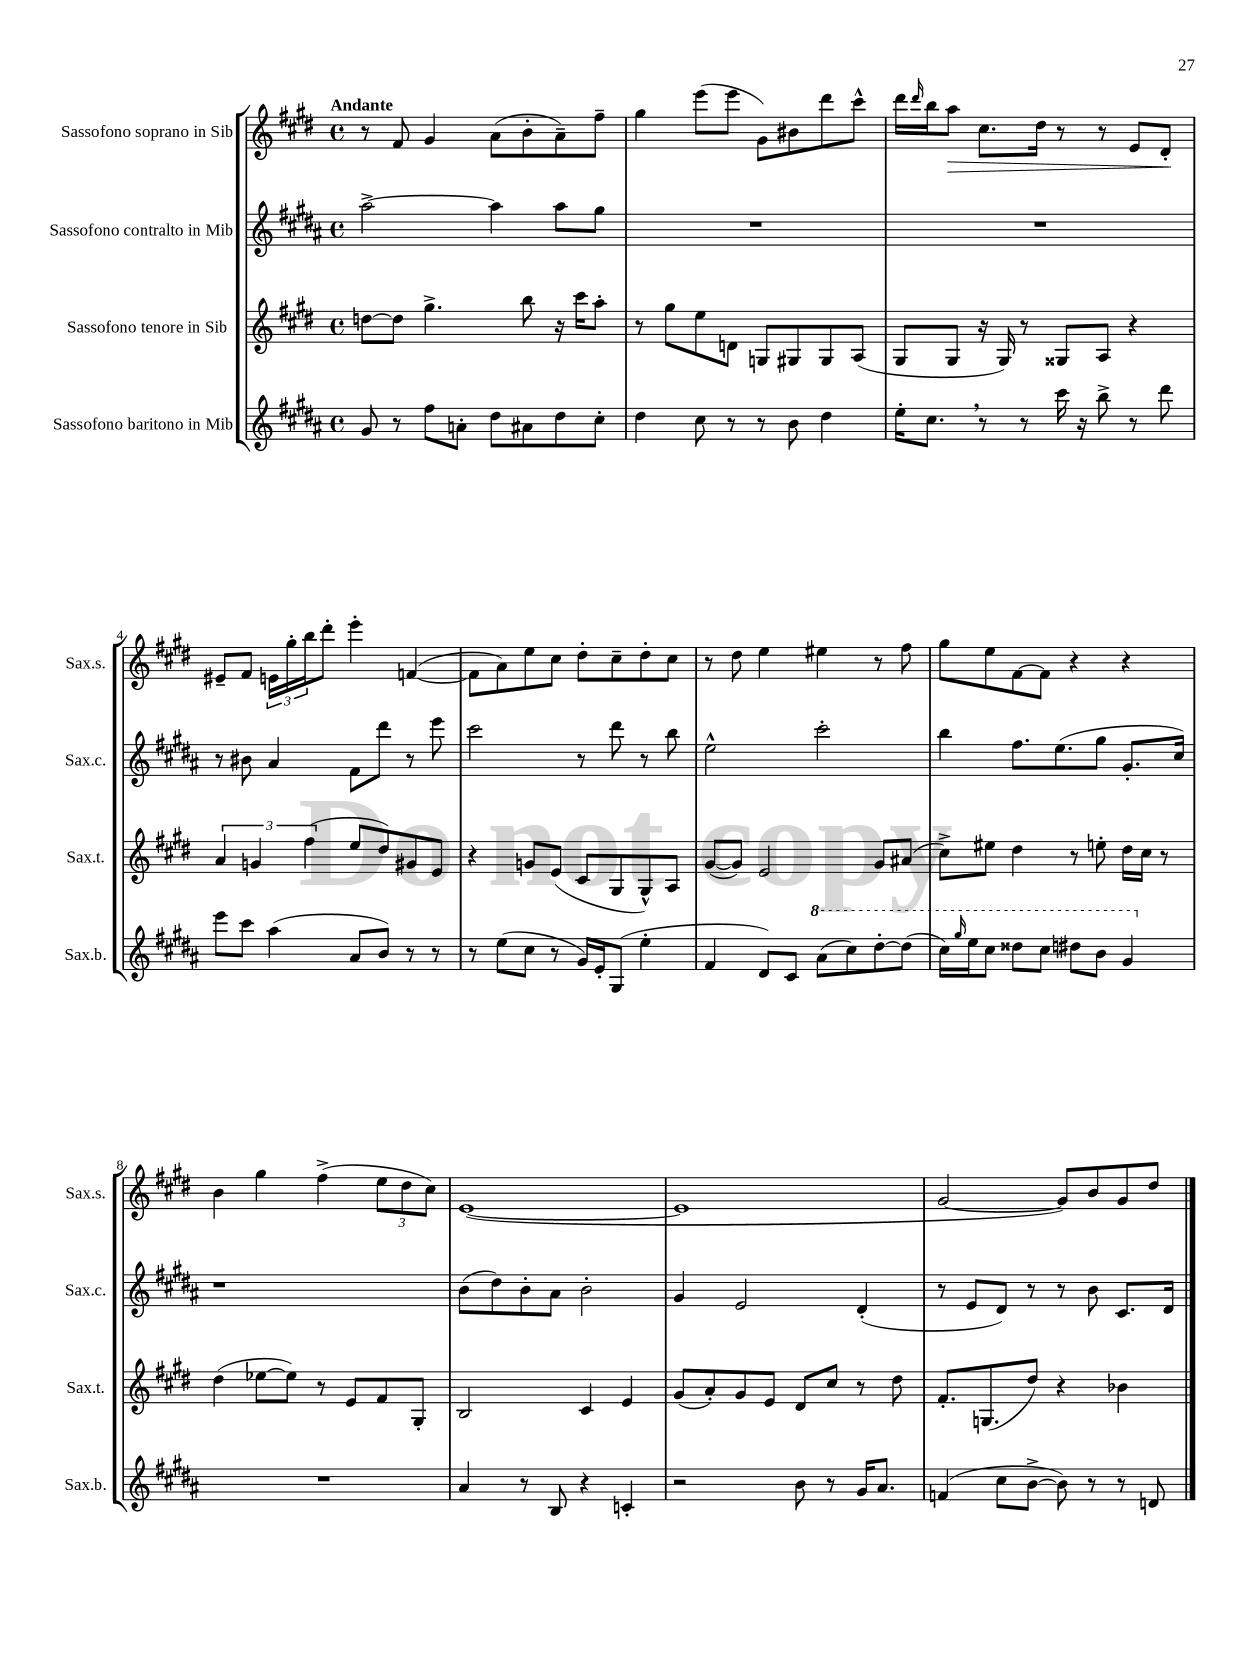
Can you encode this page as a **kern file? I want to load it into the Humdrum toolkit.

**kern	**kern	**kern	**kern
*staff4	*staff3	*staff2	*staff1
*clefG2	*clefG2	*clefG2	*clefG2
*k[f#c#g#d#a#]	*k[f#c#g#d#]	*k[f#c#g#d#a#]	*k[f#c#g#d#]
*M4/4	*M4/4	*M4/4	*M4/4
*met(c)	*met(c)	*met(c)	*met(c)
8g#/	[8dd\L	[2aa#^\	8r
8r	8dd\]J	.	8f#/
8ff#\L	4.gg#^\	.	4g#/
8a'\J	.	.	.
8dd#\L	.	4aa#\]	(8a\L
8a#\	8bb\	.	8b'\
8dd#\	16r	8aa#\L	8a~\)
.	16ccc#\LK	.	.
8cc#'\J	8aa'\J	8gg#\J	8ff#~\J
=	=	=	=
4dd#\	8r	1r	4gg#\
.	8gg#\L	.	.
8cc#\	8ee\	.	(8eee\L
8r	8d\J	.	8eee\J
8r	8G/L	.	8g#\L)
8b\	8G#/	.	8b#\
4dd#\	8G#/	.	8ddd#\
.	(8A/J	.	8ccc#^^\J
=	=	=	=
16ee'\LK	8G#/L	1r	16ddd#\LL
.	.	.	16qqddd#/
8.cc#\J	.	.	16bb\J
.	8G#/J	.	8aa\J
8r	16r	.	8.cc#\L
.	16G#/)	.	.
8r	8r	.	.
.	.	.	16dd#\Jk
16ccc#\	8G##/L	.	8r
16r	.	.	.
8bb^\	8A/J	.	8r
8r	4r	.	8e/L
8ddd#\	.	.	8d#'/J
=	=	=	=
8eee\L	6a/	8r	8e#~/L
8ccc#\J	.	8b#\	8f#/J
.	6g/	.	.
(4aa#\	.	4a#/	24e\LL
.	.	.	24gg#'\
.	(6ff#\	.	24bb\J
.	.	.	8ddd#'\J
8a#/L	8ee/L	8f#\L	4eee'\
8b/J)	8dd#/)	8ddd#\J	.
8r	8g#/	8r	([4f/
8r	8e/J	8eee\	.
=	=	=	=
8r	4r	2ccc#\	8f\]L
(8ee\L	.	.	8a\)
8cc#\J	8g/L	.	8ee\
8r	(8e/J	.	8cc#\J
16g#/LL)	8c#/L	8r	8dd#'\L
16e'/J	.	.	.
(8G#/J	8G#/	8ddd#\	8cc#~\
4ee'\	8G#^^/)	8r	8dd#'\
.	8A/J	8bb\	8cc#\J
=	=	=	=
4f#/	([8g#/L	2ee^^\	8r
.	8g#/]J)	.	8dd#\
8d#/L)	2e/	.	4ee\
8c#/J	.	.	.
(8aa#\L	.	2ccc#'\	4ee#\
8ccc#\)	.	.	.
[8ddd#'\	8g#/L	.	8r
(8ddd#\]J	(8a#/J	.	8ff#\
=	=	=	=
16ccc#\LL)	8cc#^\L)	4bb\	8gg#\L
16qqggg#/	.	.	.
16eee\J	.	.	.
8ccc#\J	8ee#\J	.	8ee\
8ddd##\L	4dd#\	8.ff#\L	[8f#\
8ccc#\J	.	.	8f#\]J
.	.	(8.ee\	.
8ddd#\L	8r	.	4r
8bb\J	8ee'\	8gg#\J	.
4gg#/	16dd#\LL	8.g#'/L	4r
.	16cc#\JJ	.	.
.	8r	.	.
.	.	16cc#/Jk)	.
=	=	=	=
1r	(4dd#\	1r	4b\
.	[8ee-\L	.	4gg#\
.	8ee-\]J)	.	.
.	8r	.	(4ff#^\
.	8e/L	.	.
.	8f#/	.	12ee\L
.	.	.	12dd#\
.	8G#'/J	.	.
.	.	.	12cc#\J)
=	=	=	=
4a#/	2B/	(8b\L	([1e
.	.	8dd#\)	.
8r	.	8b'\	.
8B/	.	8a#\J	.
4r	4c#/	2b'\	.
4c'/	4e/	.	.
=	=	=	=
2r	(8g#/L	4g#/	1e]
.	8a'/)	.	.
.	8g#/	2e/	.
.	8e/J	.	.
8b\	8d#/L	.	.
8r	8cc#/J	.	.
16g#/LK	8r	(4d#'/	.
8.a#/J	.	.	.
.	8dd#\	.	.
=	=	=	=
(4f/	8.f#'/L	8r	[2g#/
.	.	8e/L	.
.	(8.G/	.	.
8cc#\L	.	8d#/J)	.
[8b^\J	8dd#/J)	8r	.
8b\])	4r	8r	8g#/]L)
8r	.	8b\	8b/
8r	4b-\	8.c#/L	8g#/
8d/	.	.	8dd#/J
.	.	16d#/Jk	.
==	==	==	==
*-	*-	*-	*-
